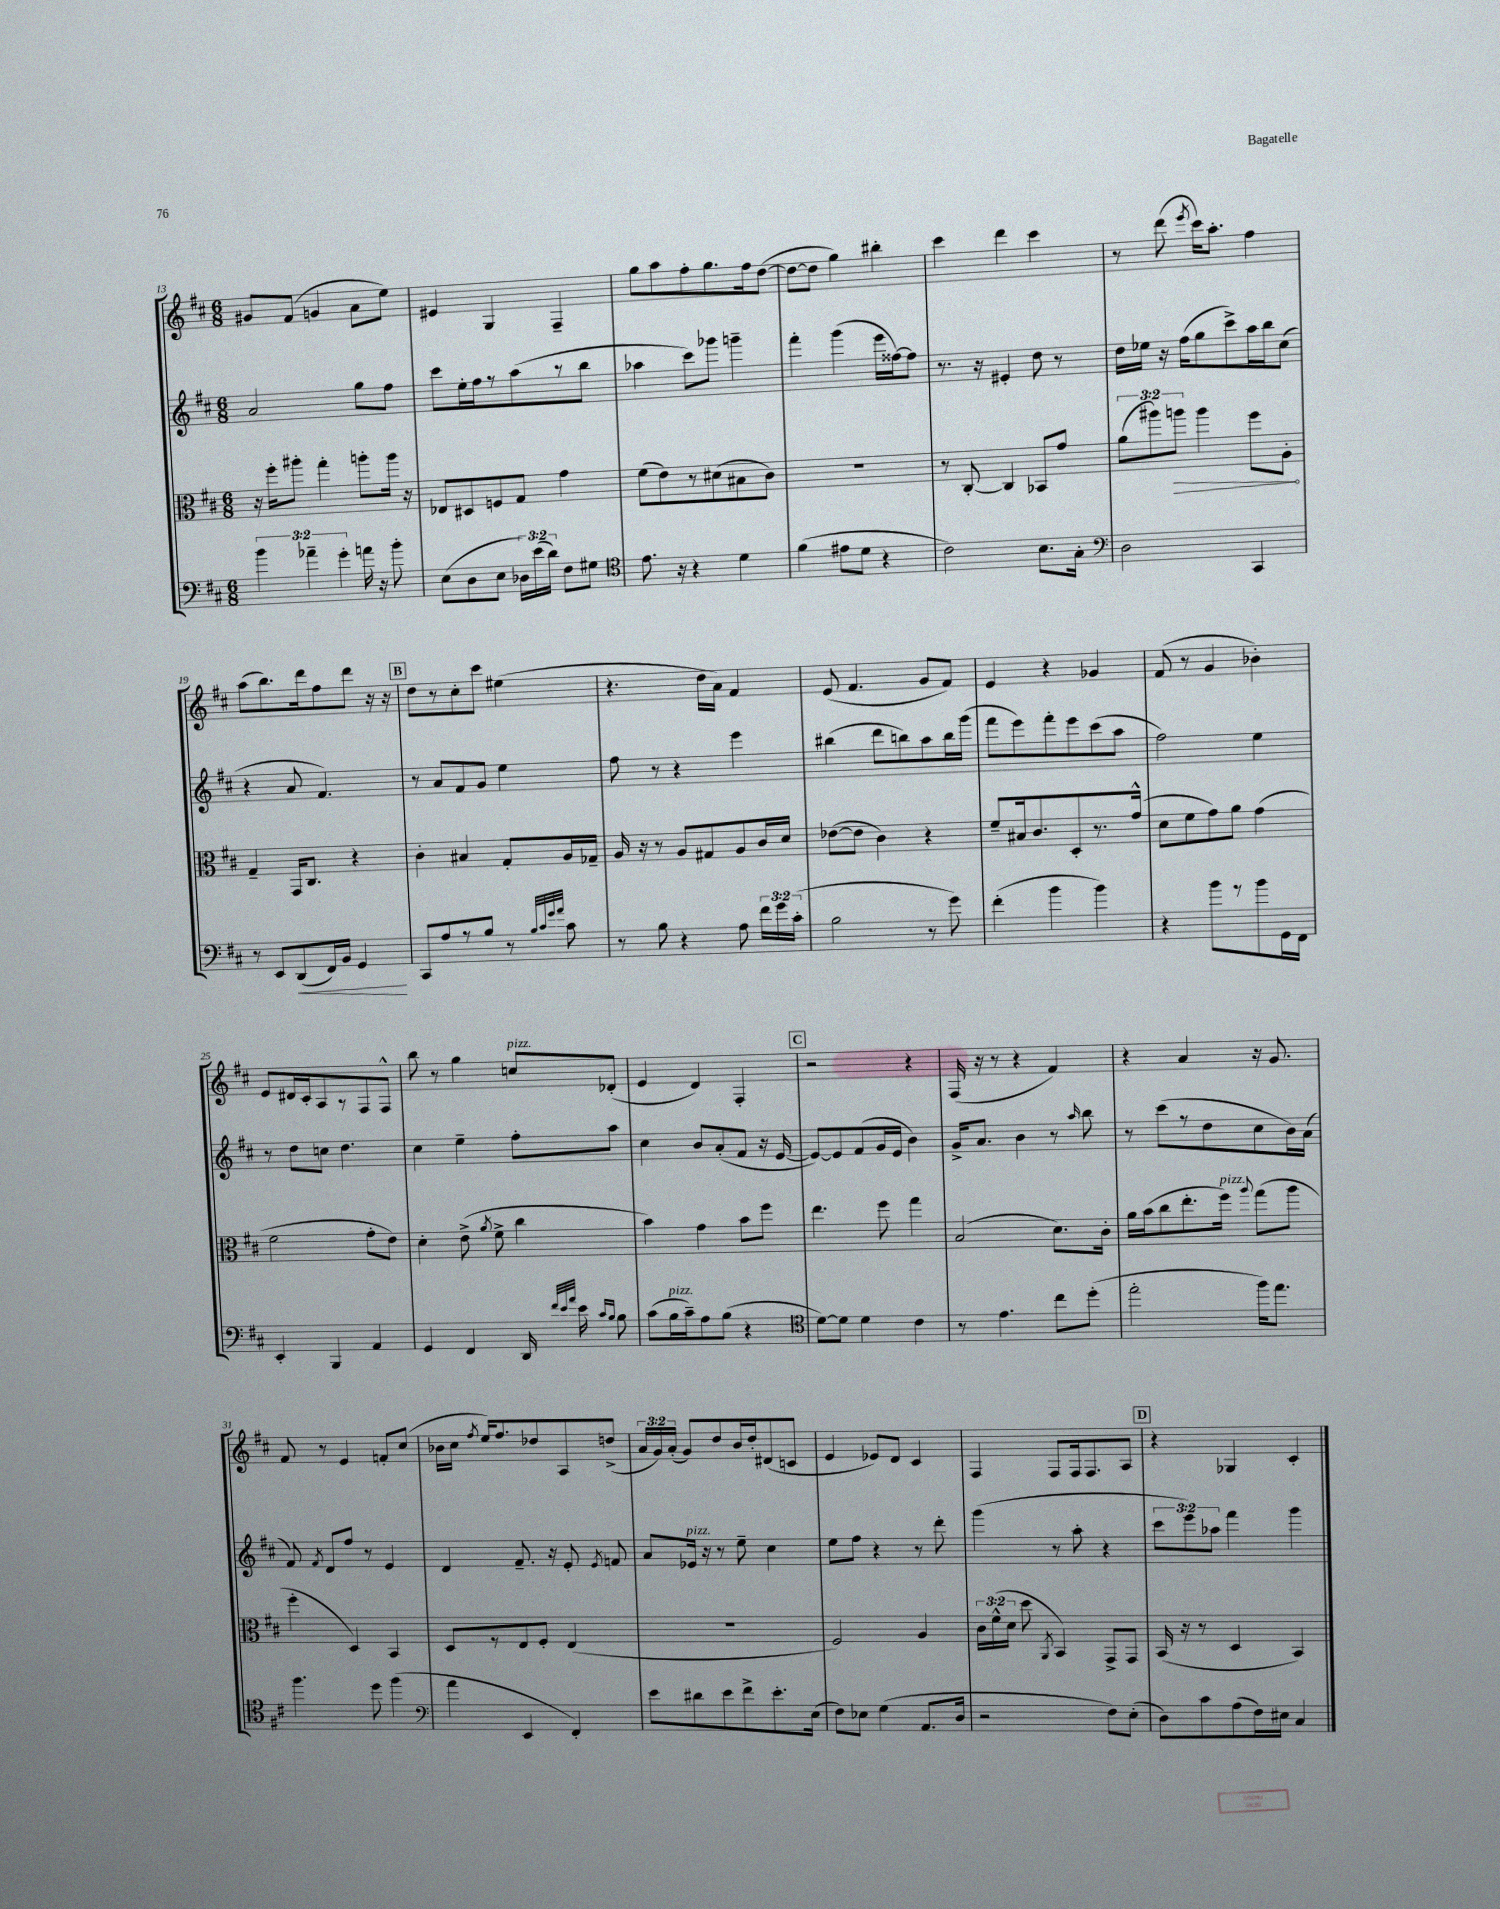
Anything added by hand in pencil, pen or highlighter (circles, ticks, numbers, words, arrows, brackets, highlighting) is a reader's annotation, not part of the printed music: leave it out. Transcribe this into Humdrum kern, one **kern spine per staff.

**kern	**dynam	**kern	**dynam	**kern	**kern
*part4	*part4	*part3	*part3	*part2	*part1
*staff4	*staff4	*staff3	*staff3	*staff2	*staff1
*clefF4	*	*clefC3	*	*clefG2	*clefG2
*k[f#c#]	*	*k[f#c#]	*	*k[f#c#]	*k[f#c#]
*M6/8	*	*M6/8	*	*M6/8	*M6/8
=13	=13	=13	=13	=13	=13
6b\	.	16r	.	2a/	8g#X/L
.	.	16ff#'\KL	.	.	.
.	.	8aa#X'\J	.	.	(8f#/J
6a-X~\	.	.	.	.	.
.	.	4gg'\	.	.	4gn/
6g'\	.	.	.	.	.
16an\	.	8aan'\L	.	8gg\L	8a\L
16r	.	.	.	.	.
8b'\	.	16aa\Jk	.	8ff#\J	8ee\J)
.	.	16r	.	.	.
=14	=14	=14	=14	=14	=14
(8E\L	.	8E-X/L	.	8ccc#\L	4e#X/
8D\	.	8D#X/	.	16ee'\L	.
.	.	.	.	16ff#\J	.
8E\J	.	8Fn/	.	8r	4G/
24D-X\LL)	.	8G/J	.	(8aa\	.
(24e\	.	.	.	.	.
24d\JJ)	.	.	.	.	.
8F#\L	.	4g\	.	8r	4F#~/
8G#X\J	.	.	.	8bb\J	.
=15	=15	=15	=15	=15	=15
*clefC4	*	*	*	*	*
8.e\	.	(8f#\L	.	4aa-X\	8gg\L
.	.	8e\)	.	.	8aa\
16r	.	.	.	.	.
4r	.	8r	.	8ccc#\L)	8ff#'\
.	.	(8d#X\	.	8ggg-X\J	8.gg\
4d\	.	8B#X\	.	4gggn~\	.
.	.	.	.	.	16ff#\k
.	.	8c#\J)	.	.	([8dd\J
=16	=16	=16	=16	=16	=16
(4f#\	.	2.r	.	4fff#'\	8dd\L_
.	.	.	.	.	8dd\J]
8e#X\L	.	.	.	(4ggg\	4gg\)
8d\J	.	.	.	.	.
4r	.	.	.	16eee\LL	4bb#X'\
.	.	.	.	[16ff##X\J)	.
.	.	.	.	8ff##\J]	.
=17	=17	=17	=17	=17	=17
2c#\)	.	8r	.	8.r	4ccc#\
.	.	[8C#'/	.	.	.
.	.	.	.	16r	.
.	.	4C#/]	.	4e#X'/	4ddd\
8.B\L	.	8BB-X/L	.	8dd\	4ccc#\
.	.	8g/J	.	8r	.
16G'\Jk	.	.	.	.	.
=18	=18	=18	=18	=18	=18
*clefF4	*	*	*	*	*
2D\	.	(12a\L	.	16dd\LL	8r
.	.	.	.	16ee-X\JJ	.
.	.	12aa#X\)	.	.	.
.	.	.	.	16r	(8ddd\
!	!	!	!LO:HP:b	!	!
.	.	12aan\J	>	.	.
.	.	.	.	(16ff#\KL	.
.	.	.	.	.	8qeee/
.	.	4aa\	.	8gg\	16ccc#\KL)
.	.	.	.	.	8.aa'\J
.	.	.	.	8ccc#^\)	.
4CC#/	.	8ff#\L	.	16aa\L	4ff#\
.	.	.	.	16bb\J	.
.	.	8A'\J	.	(8cc#\J	.
.	.	.	]	.	.
!!LO:LB:g=z
=19	=19	=19	=19	=19	=19
8r	.	4G~/	.	4r	(8aa\L
8EE/L	.	.	.	.	8.bb\)
!	!LO:HP:b	!	!	!	!
(8DD/	<	16GG/KL	.	8a/	.
.	.	8.C#/J	.	.	16ddd\k
16FF#/L)	.	.	.	4.f#/)	8ff#\
16BB/JJ	.	.	.	.	.
4GG/	.	4r	.	.	8ddd\J
.	.	.	.	.	16r
.	.	.	.	.	16r
.	[	.	.	.	.
!!LO:REH:place=s1:t=B
=20	=20	=20	=20	=20	=20
8CC#/L	.	4c#'\	.	8r	8dd\L
8A/	.	.	.	8a/L	8r
8r	.	4B#X/	.	8f#/	8cc#'\
8B/J	.	.	.	8g/J	8ccc#\J
8r	.	8G'/L	.	4ee\	(4ee#X\
32qqB/LLL	.	.	.	.	.
32qqc#/	.	.	.	.	.
32qqg/	.	.	.	.	.
32qqa/JJJ	.	.	.	.	.
8c#\	.	16A/L	.	.	.
.	.	16G-X~/JJ	.	.	.
=21	=21	=21	=21	=21	=21
8r	.	16A/	.	8ff#\	4.r
.	.	16r	.	.	.
8B\	.	8r	.	8r	.
4r	.	8A/L	.	4r	.
.	.	8G#X/	.	.	16dd\LL
.	.	.	.	.	16a\JJ)
8A\	.	8A/	.	4eee\	4f#/
24f#\LL	.	16c#/L	.	.	.
24g\	.	.	.	.	.
.	.	16d/JJ	.	.	.
(24c#'\JJ	.	.	.	.	.
=22	=22	=22	=22	=22	=22
2B\	.	([8e-X\L	.	(4bb#X\	(8e/
.	.	8e-\J]	.	.	4.f#/
.	.	4c#\)	.	8ddd\L	.
.	.	.	.	8bbn\)	.
8r	.	4r	.	8aa\	8g/L
8g\)	.	.	.	16bb\L	8f#/J)
.	.	.	.	(16ggg\JJ	.
=23	=23	=23	=23	=23	=23
(4f#'\	.	8f#~/L	.	8fff#\L	4e/
.	.	16B#X/k	.	8eee\)	.
.	.	8.c#/	.	.	.
4b\	.	.	.	8fff#'\	4r
.	.	8D'/	.	8eee\	.
4b\)	.	8.r	.	(8ccc#\	4g-X/
.	.	.	.	8aa\J	.
.	.	(16g^^/Jk	.	.	.
=24	=24	=24	=24	=24	=24
4r	.	8d\L	.	2ff#\)	(8f#/
.	.	8f#\	.	.	8r
8b\L	.	8g\)	.	.	4g/
8r	.	8a\J	.	.	.
8b\	.	(4g\	.	4ee\	4b-X'\)
16GG\L	.	.	.	.	.
16FF#\JJ	.	.	.	.	.
!!LO:LB:g=z
=25	=25	=25	=25	=25	=25
4EE'/	.	2f#\	.	8r	8e/L
.	.	.	.	8dd\L	16d#X/L
.	.	.	.	.	16c#'/J
4BBB/	.	.	.	8ccn\J	8A/
.	.	.	.	4.dd\	8r
4AA/	.	8g'\L	.	.	8F#/
.	.	8e\J)	.	.	8F#^^/J
=26	=26	=26	=26	=26	=26
4GG/	.	4d'\	.	4cc#\	8bb\
.	.	.	.	.	8r
4FF#/	.	(8e^\	.	4ee~\	4gg\
.	.	8qa/	.	.	.
.	.	8f#^\	.	.	.
!	!	!	!	!	!LO:TX:a:i:t=pizz.
16DD/	.	4cc#\	.	8ff#'\L	8ccn/L
32qqf#/LLL	.	.	.	.	.
32qqe/	.	.	.	.	.
32qqa/JJJ	.	.	.	.	.
16e\	.	.	.	.	.
16qqc#/LL	.	.	.	.	.
16qqB/JJ	.	.	.	.	.
8B\	.	.	.	8aa\J	(8d-X'/J
=27	=27	=27	=27	=27	=27
(8c#\L	.	4b\)	.	4cc#\	4e/
!LO:TX:a:i:t=pizz.	!	!	!	!	!
16B\L	.	.	.	.	.
16c#~\J)	.	.	.	.	.
8A\	.	4g\	.	8b/L	4d/)
(8B\J	.	.	.	(8a'/	.
4r	.	8b\L	.	8f#/J	4F#'/
.	.	8ff#\J	.	16r	.
.	.	.	.	[16e/	.
!!LO:REH:place=s1:t=C
=28	=28	=28	=28	=28	=28
*clefC4	*	*	*	*	*
[8d\L)	.	4.ee\	.	8e/L_)	2r
8d\J]	.	.	.	8e/]	.
4d\	.	.	.	(8f#/	.
.	.	8ff#\	.	16g/L	.
.	.	.	.	16e/JJ	.
4c#\	.	4gg\	.	4b\)	4r
=29	=29	=29	=29	=29	=29
8r	.	(2B/	.	16g^/KL	(16F#/
.	.	.	.	8.a/J	16r
4.e\	.	.	.	.	8r
.	.	.	.	4b\	4r
8cc#\L	.	8.d\L)	.	8r	4f#/)
.	.	.	.	16qqaa/	.
(8dd'\J	.	.	.	8bb\	.
.	.	16c#'\Jk	.	.	.
=30	=30	=30	=30	=30	=30
2ee'\	.	16a\LL	.	8r	4r
.	.	(16b\J	.	.	.
.	.	8cc#\	.	(8ccc#\L	.
.	.	8.ee'\	.	8r	4a/
.	.	.	.	8dd\	.
!	!	!LO:TX:a:i:t=pizz.	!	!	!
.	.	16ff#\Jk)	.	.	.
.	.	8qqaa/	.	.	.
16ff#\KL)	.	(8gg\L	.	8cc#\	16r
8.ee\J	.	.	.	.	8.g/
.	.	8aa\J	.	16b\L)	.
.	.	.	.	(16a\JJ	.
!!LO:LB:g=z
=31	=31	=31	=31	=31	=31
4.ff#\	.	4ff#'\	.	8f#/)	8f#/
.	.	.	.	8qf#/	.
.	.	.	.	8d/L	8r
.	.	4D/)	.	8ff#/J	4e/
8dd\	.	.	.	8r	.
(4ff#\	.	4BB/	.	4e/	8fn'/L
.	.	.	.	.	(8cc#/J
=32	=32	=32	=32	=32	=32
*clefF4	*	*	*	*	*
4a\	.	8D/L	.	4d/	16b-X\LL
.	.	.	.	.	16cc#\JJ
.	.	.	.	.	8qff#/
.	.	8r	.	.	16ee/KL)
.	.	.	.	.	8.ff#/
4EE/	.	8E/	.	8.f#~/	.
.	.	8F#'/J	.	.	8dd-X/
.	.	.	.	16r	.
4FF#'/)	.	(4E/	.	8e'/	8A/
.	.	.	.	8qe/	.
.	.	.	.	8fn/	(8ddn^/J
=33	=33	=33	=33	=33	=33
8e\L	.	2.r	.	8a/L	24a/LL
.	.	.	.	.	24g/)
.	.	.	.	.	(24a'/JJ
!	!	!	!	!LO:TX:a:i:t=pizz.	!
8d#X\	.	.	.	16e-X/Jk	8g/L)
.	.	.	.	16r	.
8e\	.	.	.	8r	8dd/
8f#^\	.	.	.	8ee~\	16b/L
.	.	.	.	.	16dd'/J
8.e'\	.	.	.	4cc#\	(8d#X/
.	.	.	.	.	8cn/J
(16E\Jk	.	.	.	.	.
=34	=34	=34	=34	=34	=34
8F#\L)	.	2F#/)	.	8ee\L	4e/
8E-X\J	.	.	.	8ff#\J	.
(4G\	.	.	.	4r	8e-X/L)
.	.	.	.	.	8d/J
8.AA/L	.	4A/	.	8r	4c#/
.	.	.	.	8ddd'\	.
16D/Jk	.	.	.	.	.
=35	=35	=35	=35	=35	=35
2r	.	24c#\LL	.	(4ggg\	4F#/
.	.	(24f#^^\	.	.	.
.	.	24d\JJ	.	.	.
.	.	8dd\	.	.	.
.	.	8qAA/	.	.	.
.	.	4BB/)	.	8r	8F#/L
.	.	.	.	8aa'\	16F#/k
.	.	.	.	.	8.F#/
8F#\L)	.	8GG^/L	.	4r	.
(8E'\J	.	8GG/J	.	.	8A/J
!!LO:REH:place=s1:t=D
=36	=36	=36	=36	=36	=36
8D\L)	.	(16BB/	.	12ccc#\L	4r
.	.	16r	.	.	.
.	.	.	.	12eee\)	.
8c#\	.	8r	.	.	.
.	.	.	.	12aa-X\J	.
(8A\	.	4D/	.	4fff#\	4G-X/
16F#\L)	.	.	.	.	.
16E#X\JJ	.	.	.	.	.
4C#/	.	4BB/)	.	4ggg\	4c#'/
==	==	==	==	==	==
*-	*-	*-	*-	*-	*-
